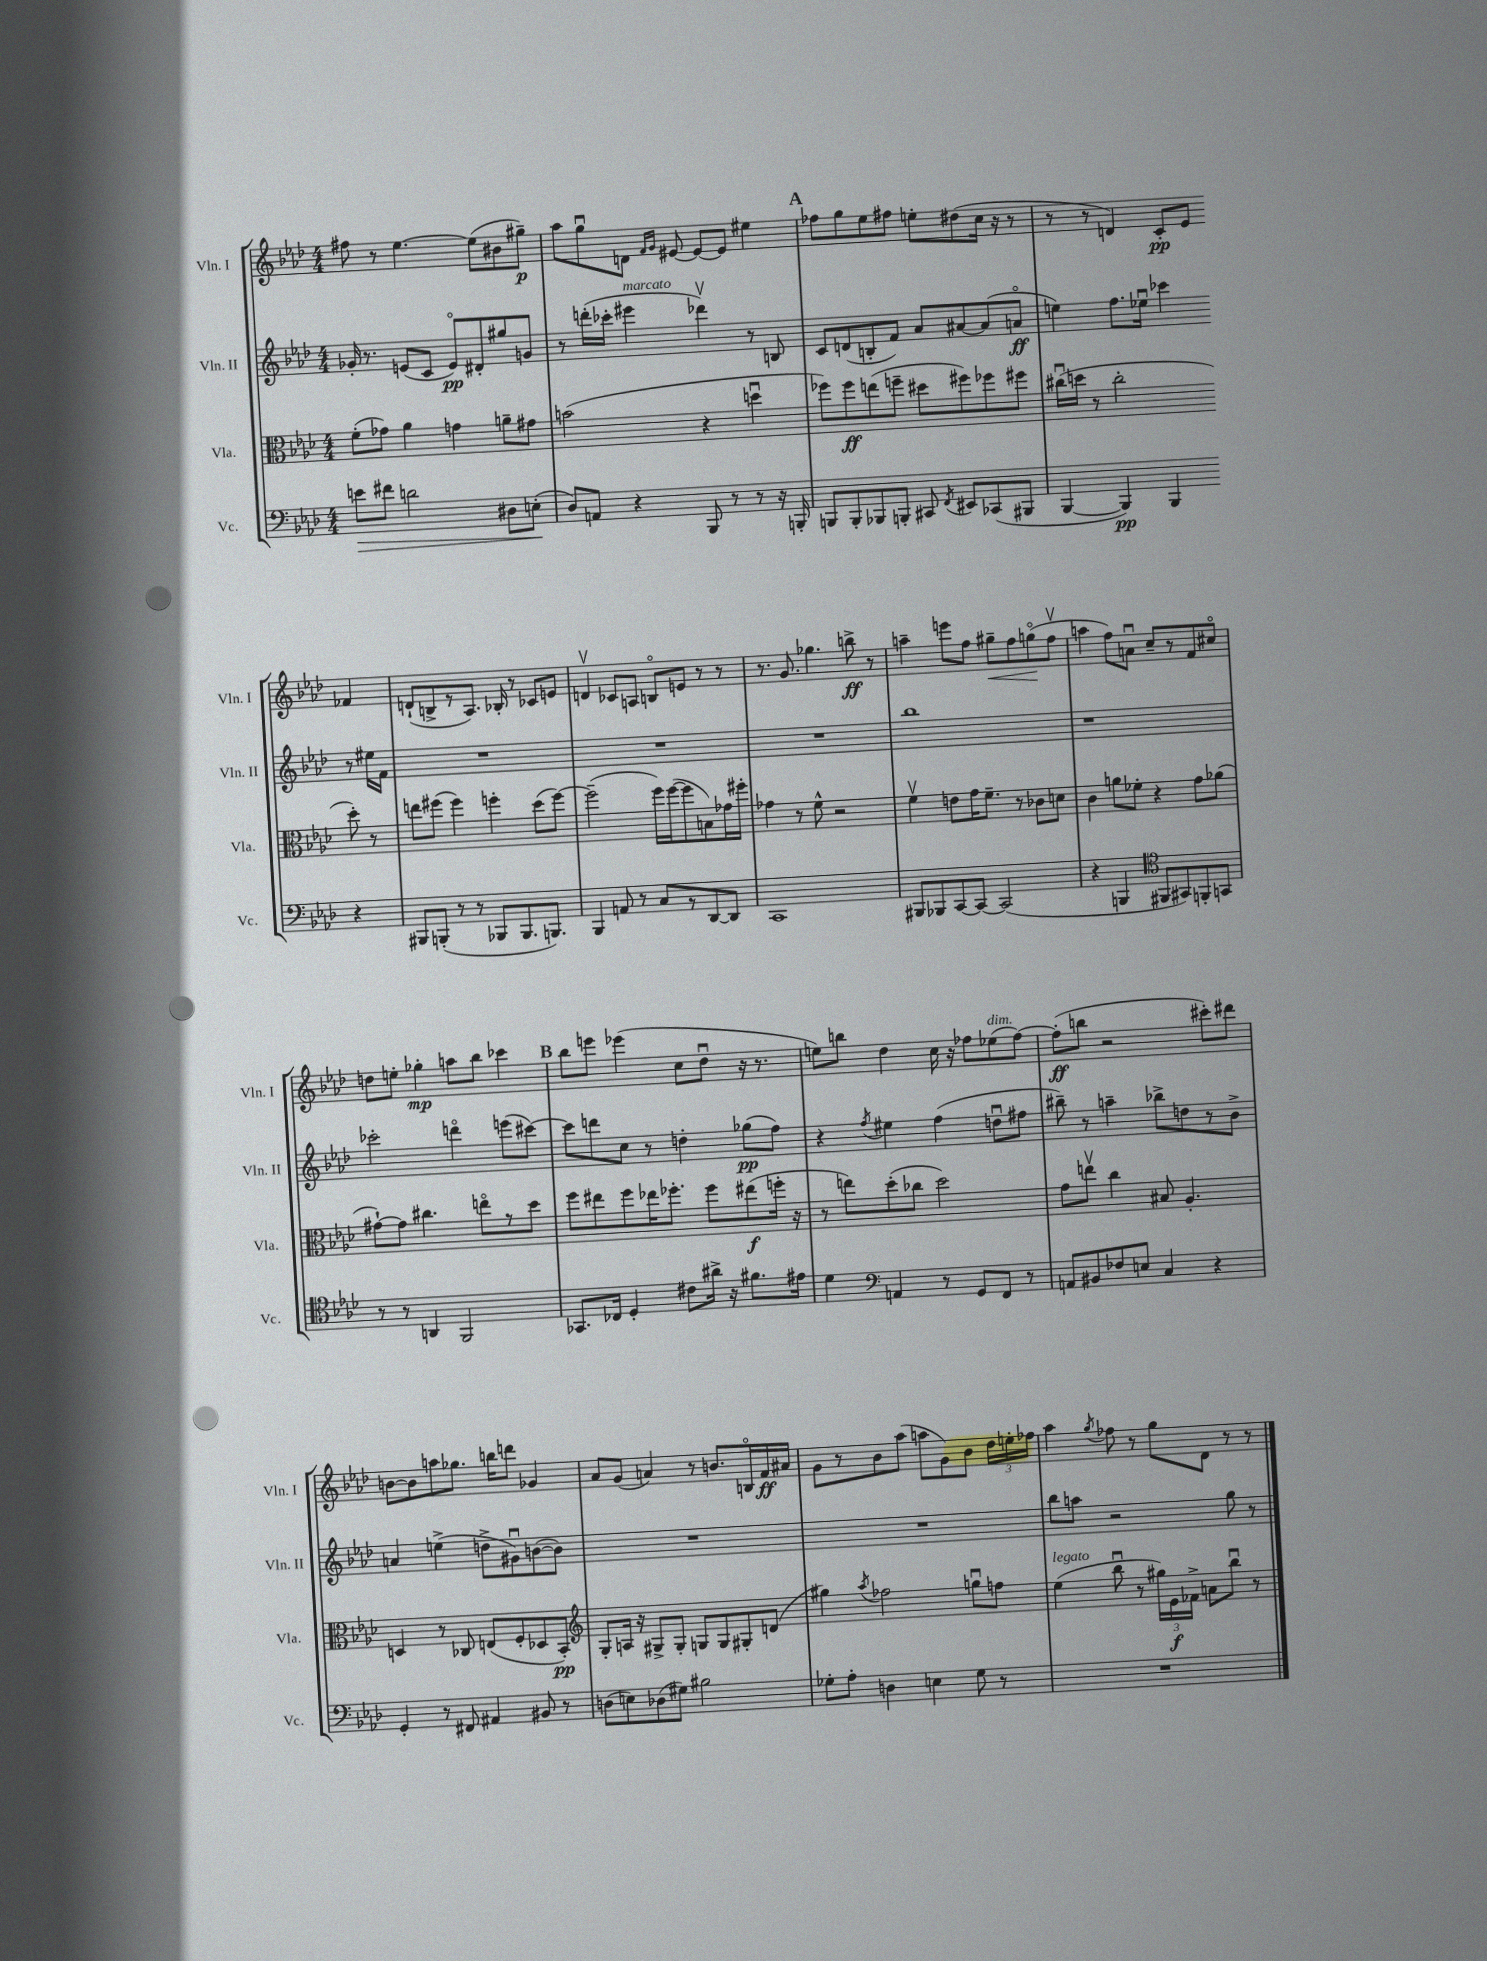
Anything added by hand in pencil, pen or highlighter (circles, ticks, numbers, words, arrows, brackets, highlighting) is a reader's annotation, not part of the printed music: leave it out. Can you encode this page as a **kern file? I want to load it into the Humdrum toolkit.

**kern	**kern	**kern	**kern
*staff4	*staff3	*staff2	*staff1
*clefF4	*clefC3	*clefG2	*clefG2
*k[b-e-a-d-]	*k[b-e-a-d-]	*k[b-e-a-d-]	*k[b-e-a-d-]
*M4/4	*M4/4	*M4/4	*M4/4
8e	(8f'	16g-'	8ff#
.	.	8.r	.
8f#	8g-)	.	8r
2d	4a-	(8e	[4.ee-
.	.	8c	.
.	4g	8eo)	.
.	.	8d#'	(8ee-]
8D#	8a~	8gg#	8b#
(8E'	8g#	8g	8gg#~)
=	=	=	=
8D-)	(2b	8r	8aa-
8AA	.	(16ddd'	8ggu
.	.	16ccc-'	.
4r	.	4eee#	8d
.	.	.	16qqf
.	.	.	16qqg
.	.	.	[8e#
8BBB-	4r	4ddd-v)	8e#_
8r	.	.	8e#]
8r	4ddu	8r	4ee#
16r	.	8B	.
16BBB'	.	.	.
=	=	=	=
8BBB	8ff-)	8c	8ff-
8BBB'	8ff-	(8d	8gg
8BBB-	(8ee	8B'	8ee-
8BBB'	8ff~	8f)	8ff#
8CC#	8dd#	8a-	8ee'
8qFF	.	.	.
8EE#	8ff#)	[8a#	(8dd#
(8CC-	8ff-	(8a#]	16cc
.	.	.	16r
8BBB#	8ff#	8ao	8r
=	=	=	=
[4BBB-	(16cc#u	4ee)	8r
.	16dd	.	.
.	8r	.	8r
4BBB-])	2cc#'	8.ff	4d)
.	.	16ee-u	.
4BBB-	.	4ccc-	8c'
.	.	.	8e-
4r	8dd')	8r	4f-
.	8r	16ee#	.
.	.	16f	.
=	=	=	=
8BBB#	8ee	1r	(8d`
(8BBB'	(8ff#	.	8B^
8r	4ff#)	.	8r
8r	.	.	8.A-)
8BBB-	4ff'	.	.
.	.	.	16B-'
8.BBB-	.	.	8r
.	(8dd-	.	8c-
8.BBB)	.	.	.
.	[8ff)	.	8e
=	=	=	=
4BBB-	(2ff~]	1r	4dv
8AA	.	.	8c-
8r	.	.	8A
8C	16ff)	.	8Bo
.	([16ff	.	.
8r	8ff]	.	8e
[8DD-	8B)	.	8r
8DD-]	16g-	.	8r
.	16ff#'	.	.
=	=	=	=
1CC	4g-	1r	8.r
.	.	.	8.g
.	8r	.	.
.	8f^^	.	4.gg-
.	2r	.	.
.	.	.	8bb^
.	.	.	8r
=	=	=	=
8BBB#	4fv	1bb-	4aa~
8BBB-	.	.	.
[8CC	8e	.	8eee
8CC_	16g	.	8ff
.	8.f~	.	.
(2CC]	.	.	8gg#~
.	8r	.	8ff
.	8c-	.	(8ggo
.	8d	.	8ffv
=	=	=	=
4r	4c	1r	4aa
4BBB	8a	.	8ff)
.	8f-'	.	8au
*clefC4	*	*	*
8FF#	4r	.	8cc~
8GG#)	.	.	8r
8FF'	8g	.	8f
8GG	(8a-	.	8cc#o
=	=	=	=
8r	[8g#`)	2ccc-'	8dd
8r	8g#]	.	8ee'
4AA	4.cc#	.	4gg-'
2FF	.	4dddo	8aa
.	8eeo	.	8bb-
.	8r	(8eee	4ccc-
.	8dd-	[8ccc#)	.
=	=	=	=
8.GG-	8ff	8ccc#]	8bb-
.	8ee#	8ddd	8eee
16C-	.	.	.
4D-'	8ff	8cc	(4eee-
.	16ee-	8r	.
.	8.ff-'	.	.
8c#	.	4dd'	8cc
16a#^	8ff-	.	8dd-u
16r	.	.	.
8.f#	(8ee#	(8gg-	16r
.	.	.	8.r
.	16ff'	8ff)	.
16e#	16r	.	.
=	=	=	=
4d-	8r	4r	8ee)
.	8ee)	.	8bb
*clefF4	*	*	*
.	.	8qff	.
4AA	(8dd-'	4ee#	4dd-
.	8cc-	.	.
8r	2dd-)	(4ff	16cc
.	.	.	16r
8GG	.	.	8ff-
8FF	.	8ddu	(8ee-
8r	.	8ff#	[8ff-)
=	=	=	=
8AA	8g	8bb#~)	(8ff-']
8BB#	8eev	8r	8bb
8F-	4cc	4aa~	2r
8E	.	.	.
4C	8B#	8bb-^	.
.	4.A-'	8dd	.
4r	.	8r	8ccc#')
.	.	8b-^	8ddd#
=	=	=	=
4GG'	4D	4a	[8b
.	.	.	8b]
8r	8r	(4ee^	8aa
8FF#	8C-	.	8.gg-
4AA#	(8E	8dd^	.
.	.	.	16bb
.	8F'	8g#u)	8ddd
8BB#	8D-	([8b	4g-
8r	8BB-')	8b])	.
=	=	=	=
*	*clefG2	*	*
(8D	8G'	1r	8a-
8E)	16A	.	(8g
.	16r	.	.
(8D-	8G#^	.	4a)
8G#)	8G#'	.	.
2B#	8G	.	8r
.	8G	.	8.b
.	8G#'	.	.
.	.	.	16Bo
.	(8d	.	16f
.	.	.	16a#
=	=	=	=
8G-'	4gg#)	1r	8g
8A-'	.	.	8r
.	8qaa-	.	.
4D	2ff-	.	8b-
.	.	.	(8aa-
4E	.	.	8aa
.	.	.	8g)
8G-	8ggu	.	8b-
8r	8ff	.	24dd-
.	.	.	24ee'
.	.	.	24ff-
=	=	=	=
1r	(4ee-	8bb-	4aa-
.	.	8aa	.
.	.	.	8qgg
.	8bb-u	2r	8ff-
.	8r	.	8r
.	24gg#)	.	8gg
.	24e-	.	.
.	24f-^	.	.
.	8a	.	8d-
.	8bb-u	8gg	8r
.	8r	8r	8r
==	==	==	==
*-	*-	*-	*-
